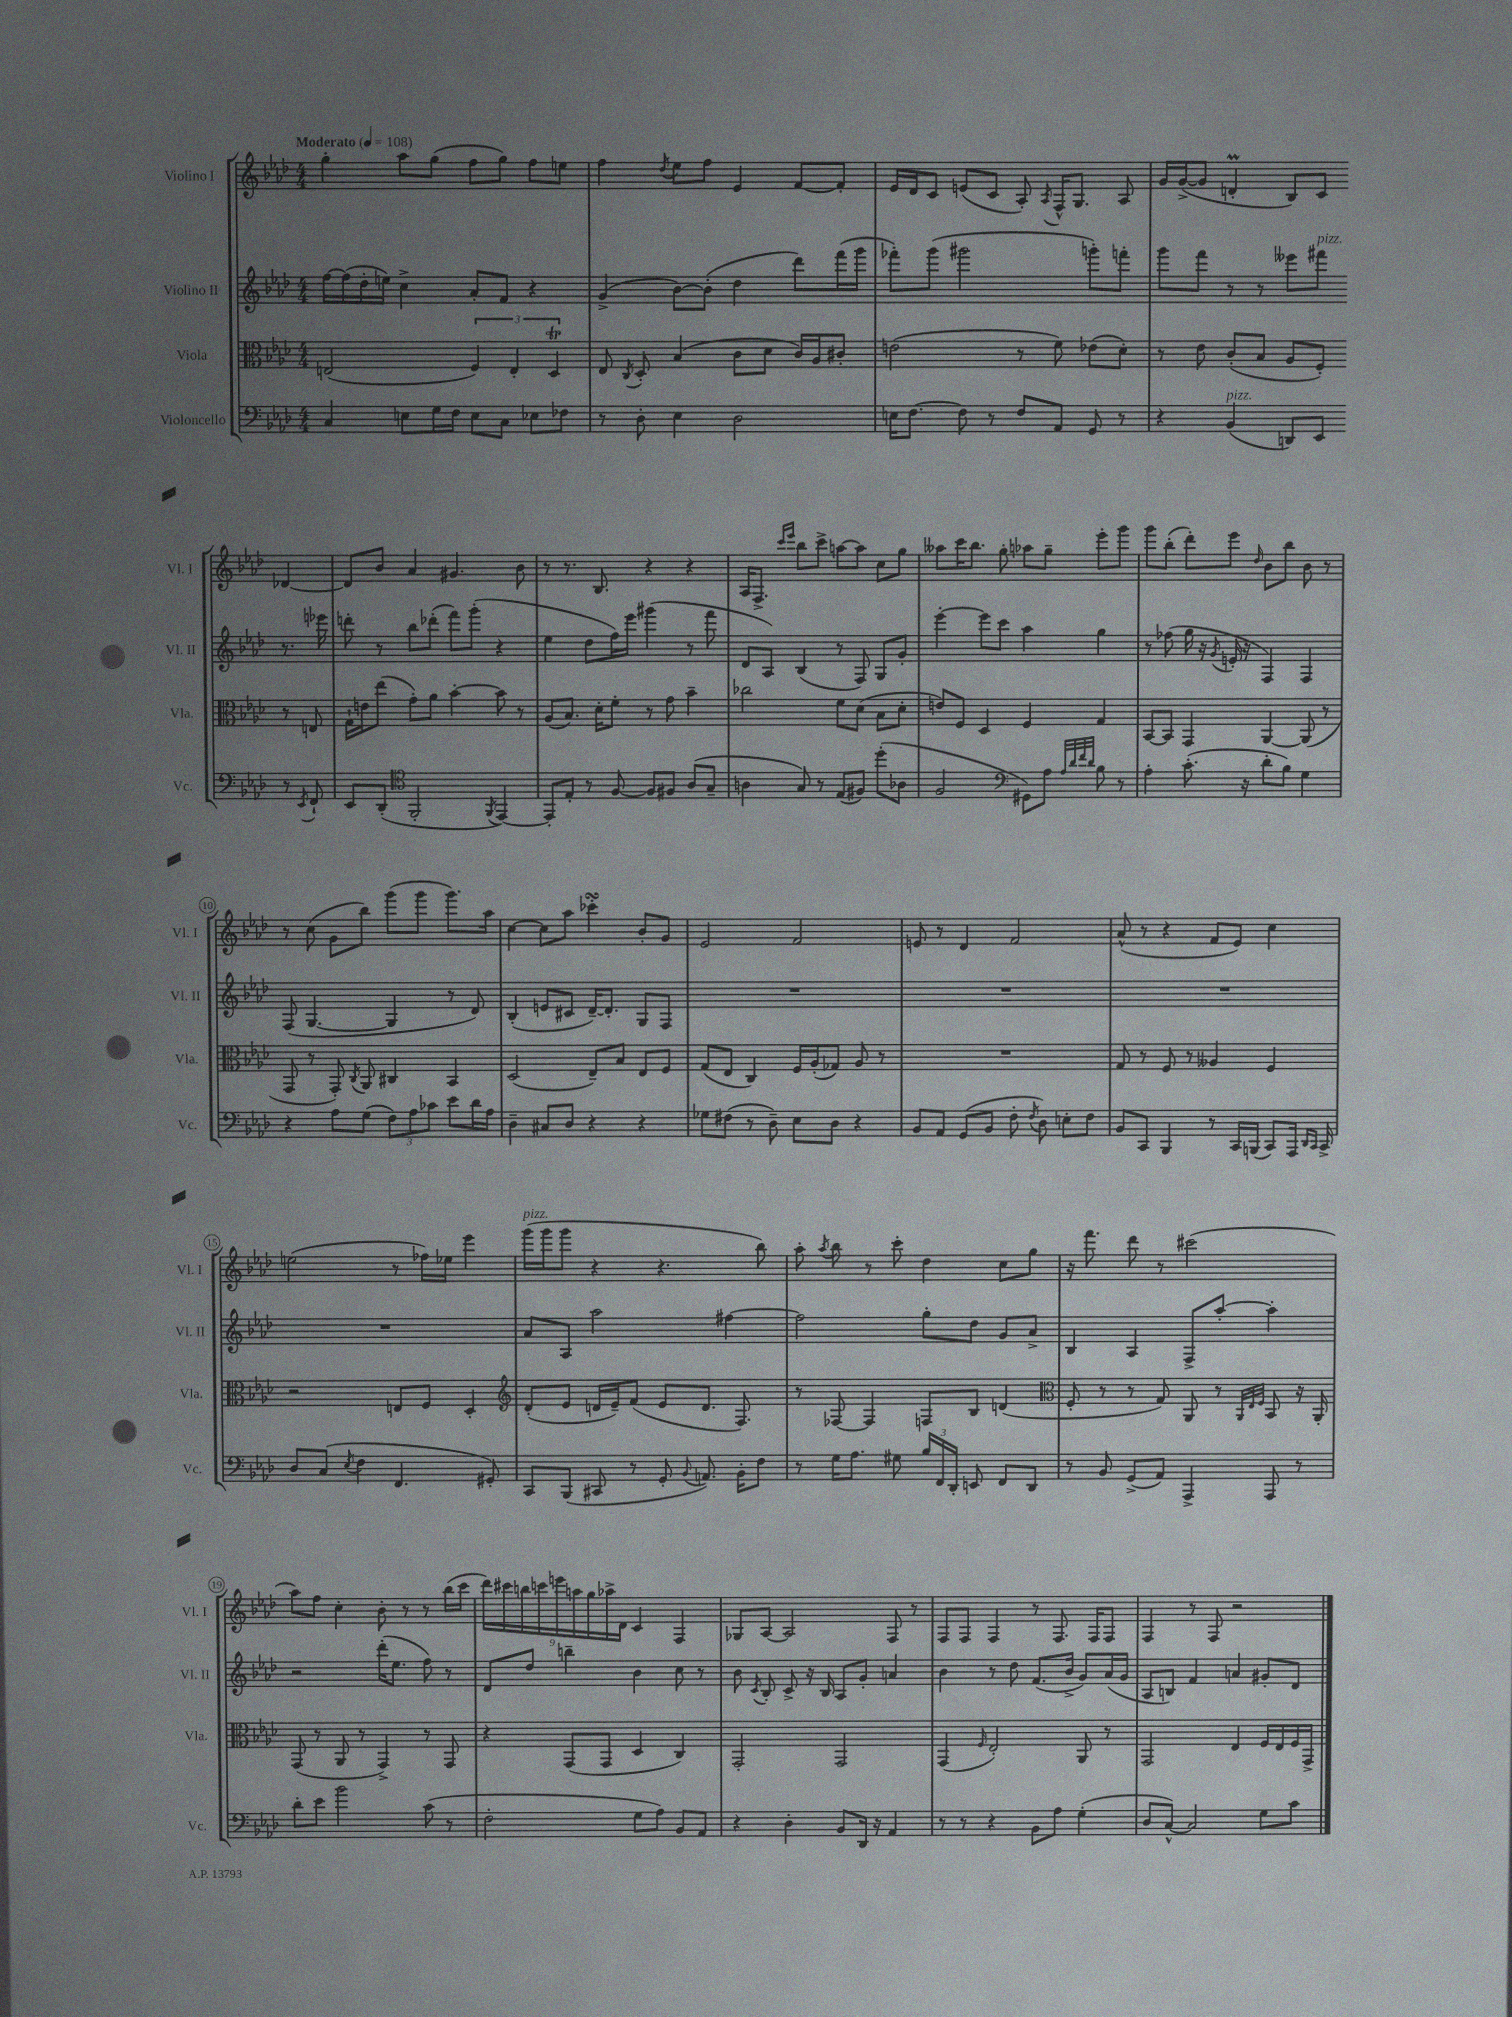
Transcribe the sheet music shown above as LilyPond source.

<<
\new StaffGroup <<
\new Staff = "s0" \with { instrumentName = "Violino I" shortInstrumentName = "Vl. I" } {
    \clef treble \key aes \major \numericTimeSignature \time 4/4 \tempo "Moderato" 4 = 108
    \autoBeamOff g''4-. aes''8[ g''8]( f''8[ g''8]) f''8[ e''8] |
    f''4 \acciaccatura { des''8 } ees''8[ f''8] ees'4 f'8[~ f'8]-. |
    ees'16[ des'16 c'8] e'8[( c'8] aes8-.) \acciaccatura { aes8 } f16[-^ g8.] aes8 |
    g'16[ g'16~->( g'8] d'4-.\prall bes8[) c'8] des'4~ |
    des'8[ bes'8] aes'4 gis'4. bes'8 |
    r8 r8. bes8. r4 r4 |
    aes16[ f8.]-> \grace { c'''16[ ees'''16] } bes''8[ c'''8]-> a''8[~ a''8] c''8[ g''8] |
    aeses''8[ c'''16 bes''8.] g''8-. aes''8[ g''8]-- ees'''8[-. g'''8] |
    g'''8[ bes''8]-.( des'''8[-.) ees'''8] \grace { des''16 } bes'8[ bes''8] bes'8 r8 |
    r8 c''8( g'8[ bes''8]) g'''8[( g'''8] g'''8.[) aes''16] |
    c''4~ c''8[ aes''8] ces'''4-.\turn bes'8[-. g'8] |
    ees'2 f'2 |
    e'8 r8 des'4 f'2 |
    aes'8-^( r8 r4 f'8[ ees'8]) c''4 |
    e''2( r8 fes''16[) ees''16] ees'''4 |
    g'''16[^\markup { \italic "pizz." }( g'''16 g'''8] r4 r4. bes''8) |
    aes''8-. \acciaccatura { aes''8 } bes''8 r8 c'''8-. des''4 c''8[ g''8] |
    r16 f'''8. des'''8 r8 cis'''2( |
    aes''8[) f''8] c''4-. bes'8-. r8 r8 bes''16[( c'''16] |
    \tuplet 9/8 { des'''16[) cis'''16 b''16 c'''16 e'''16 a''16 g''16 aes''16-> des'16] } c'4 f4 |
    ges8[ aes8]~ aes2 f8 r8 |
    f8[ f8] f4 r8 f8. f16[ f8] |
    f4 r8 f8 r2 \bar "|." |
}
\new Staff = "s1" \with { instrumentName = "Violino II" shortInstrumentName = "Vl. II" } {
    \clef treble \key aes \major \numericTimeSignature \time 4/4
    \autoBeamOff f''16[~ f''16( des''16-. e''16]) c''4-> aes'8[-. f'8] r4 |
    g'4->( bes'8[~) bes'8]-.( des''4 des'''8[) f'''16( g'''16] |
    fes'''8[-.) g'''8]( gis'''2 g'''8[-.) f'''8]-. |
    g'''8[ f'''8] r8 r8 eeses'''8[ fis'''8]^\markup { \italic "pizz." } r8. ees'''16 |
    d'''8-. r8 bes''8[ des'''8]-.( f'''8[) g'''8]-.( r4 |
    ees''4 des''8[ f''16) ees'''16] gis'''4( r8 f'''8 |
    des'8[ aes8]) bes4( r8 f8) g8[ g'8]-. |
    ees'''4~-. ees'''8[ c'''8] aes''4 g''4 |
    r8 fes''8( g''16 r16 \acciaccatura { g'8 } e'16-. r16 f4) f4 |
    f8( g4.~ g4 r8 des'8) |
    bes4-.( e'8[ cis'8] des'16[~--) des'8.]-. g8[ f8] |
    R1 |
    R1 |
    R1 |
    R1 |
    aes'8[ aes8] aes''2 fis''4~ |
    fis''2 g''8[-. des''8] g'8[ aes'8]-> |
    bes4 aes4 f8[-> aes''8]~-. aes''4-. |
    r2 des'''16[-.( ees''8.] f''8) r8 |
    des'8[ des''8] b''4-- bes'4 c''8 r8 |
    bes'8 \acciaccatura { c'8 } bes8-. c'8-> r16 bes16 aes8[ g'8]-. a'4 |
    bes'4 r8 des''8 f'8.[( bes'16]-> g'8[) aes'16( g'16] |
    aes8[ b8]) f'4 a'4 gis'8[-. des'8] \bar "|." |
}
\new Staff = "s2" \with { instrumentName = "Viola" shortInstrumentName = "Vla." } {
    \clef alto \key aes \major \numericTimeSignature \time 4/4
    \autoBeamOff e2( \tuplet 3/2 { f4) e4-. des4\trill } |
    ees8 \acciaccatura { c8 } des8-. bes4( c'8[ des'8] c'16[) aes16 cis'8]-. |
    e'2( r8 f'8) ees'8[( des'8]-.) |
    r8 ees'8 c'8[-.( bes8] aes8[ f8]-.) r8 e8 |
    g16[-! e'16 ees''8]( g'8[-.) aes'8] bes'4~-. bes'8 r8 |
    aes8[( bes8.]) des'16[-. f'8]-. r8 g'8 bes'4-- |
    ces''2 f'8[ des'8]( bes8[ des'8]-. |
    e'8[) f8] des4 f4 g4 |
    bes,8[~ bes,8] g,4 aes,4~ aes,8( r8 |
    g,8 r8 g,8-.) \acciaccatura { c8 } aes,8 cis4 bes,4 |
    des2( ees8[--) bes8] ees8[ f8] |
    g8[( ees8] c4) f16[ aes16-.( ges8]) aes8 r8 |
    R1 |
    g8 r8 f8 r8 aeses4 f4 |
    r2 e8[ f8] des4-. |
    \clef treble des'8[-.( ees'8] d'16[ ees'16--) f'8]( ees'8[ d'8.] f8.) |
    r8 fes8~ fes4 f8[ bes8] d'4( |
    \clef alto f8-. r8 r8 g8) aes,8 r8 \grace { aes,32[ ees32 f32] } bes,8 r16 aes,16-. |
    g,8( r8 aes,8 r8 g,4->) r8 g,8 |
    r4 g,8[( g,8] des4 c4) |
    g,2-. g,2 |
    g,4( \grace { f16 } ees2-.) aes,8 r8 |
    g,2 ees4 f16[ ees16 f16 g,16]-> \bar "|." |
}
\new Staff = "s3" \with { instrumentName = "Violoncello" shortInstrumentName = "Vc." } {
    \clef bass \key aes \major \numericTimeSignature \time 4/4
    \autoBeamOff c4 e8[ g16 f16] e8[ c8] ees8[ fes8] |
    r8 des8-. ees4 des2 |
    e16[ f8.]~ f8 r8 f8[ aes,8] g,8 r8 |
    r4 bes,4^\markup { \italic "pizz." }( d,8[) ees,8] r8 \acciaccatura { ees,8 } f,8-! |
    ees,8[ des,8]-.( \clef tenor f,2-. \acciaccatura { f,8 } ees,4~) |
    ees,8[-. ees8]-. r8 f8~ f8[ fis8] aes8[( g8]-- |
    a4 g8) r8 ees8[( fis8]) des''8[-.( aes8] |
    f2 \clef bass gis,8[) aes8] \grace { aes32[ des'32 f'32 des'32] } bes8 r8 |
    aes4-. c'8.-.( r16 des'8[-. bes8]) g4 |
    r4 aes8[ g8]( \tuplet 3/2 { f8[) aes8 ces'8] } ees'8[ des'16 aes16] |
    des4-- cis8[ des8] r4 r4 |
    ges8[ fis8]( r8 des8--) ees8[ des8] r4 |
    bes,8[ aes,8] g,8[( bes,8] f8-. \acciaccatura { f8 } des8) e8[-. f8] |
    bes,8[ c,8] bes,,4 r8 c,16[ b,,16]( c,8[) aes,,16] \grace { des,16[ c,16] } c,16-> |
    des8[ c8]( \acciaccatura { ees8 } f4 f,4. gis,8-.) |
    c,8[ bes,,8]( cis,8 r8 g,8-. \appoggiatura { bes,8 } a,8.) bes,16[-. f8] |
    r8 g16[ aes8.] gis8 \tuplet 3/2 { bes16[ f,16 des,16]-. } e,8 f,8[ des,8] |
    r8 bes,8 g,8[->( aes,8]) aes,,4-> aes,,8 r8 |
    des'8[-. ees'8] bes'2 c'8( r8 |
    f2-. g8[ aes8]) bes,8[ aes,8] |
    r4 des4-. bes,8[ des,16] r16 aes,4 |
    r8 r8 r4 bes,8[ aes8] g4-.( |
    des8[ c8]~-^) c2 g8[ c'8] \bar "|." |
}
>>
>>
\layout { \context { \Score \override BarNumber.stencil = #(make-stencil-circler 0.1 0.3 ly:text-interface::print) } }
